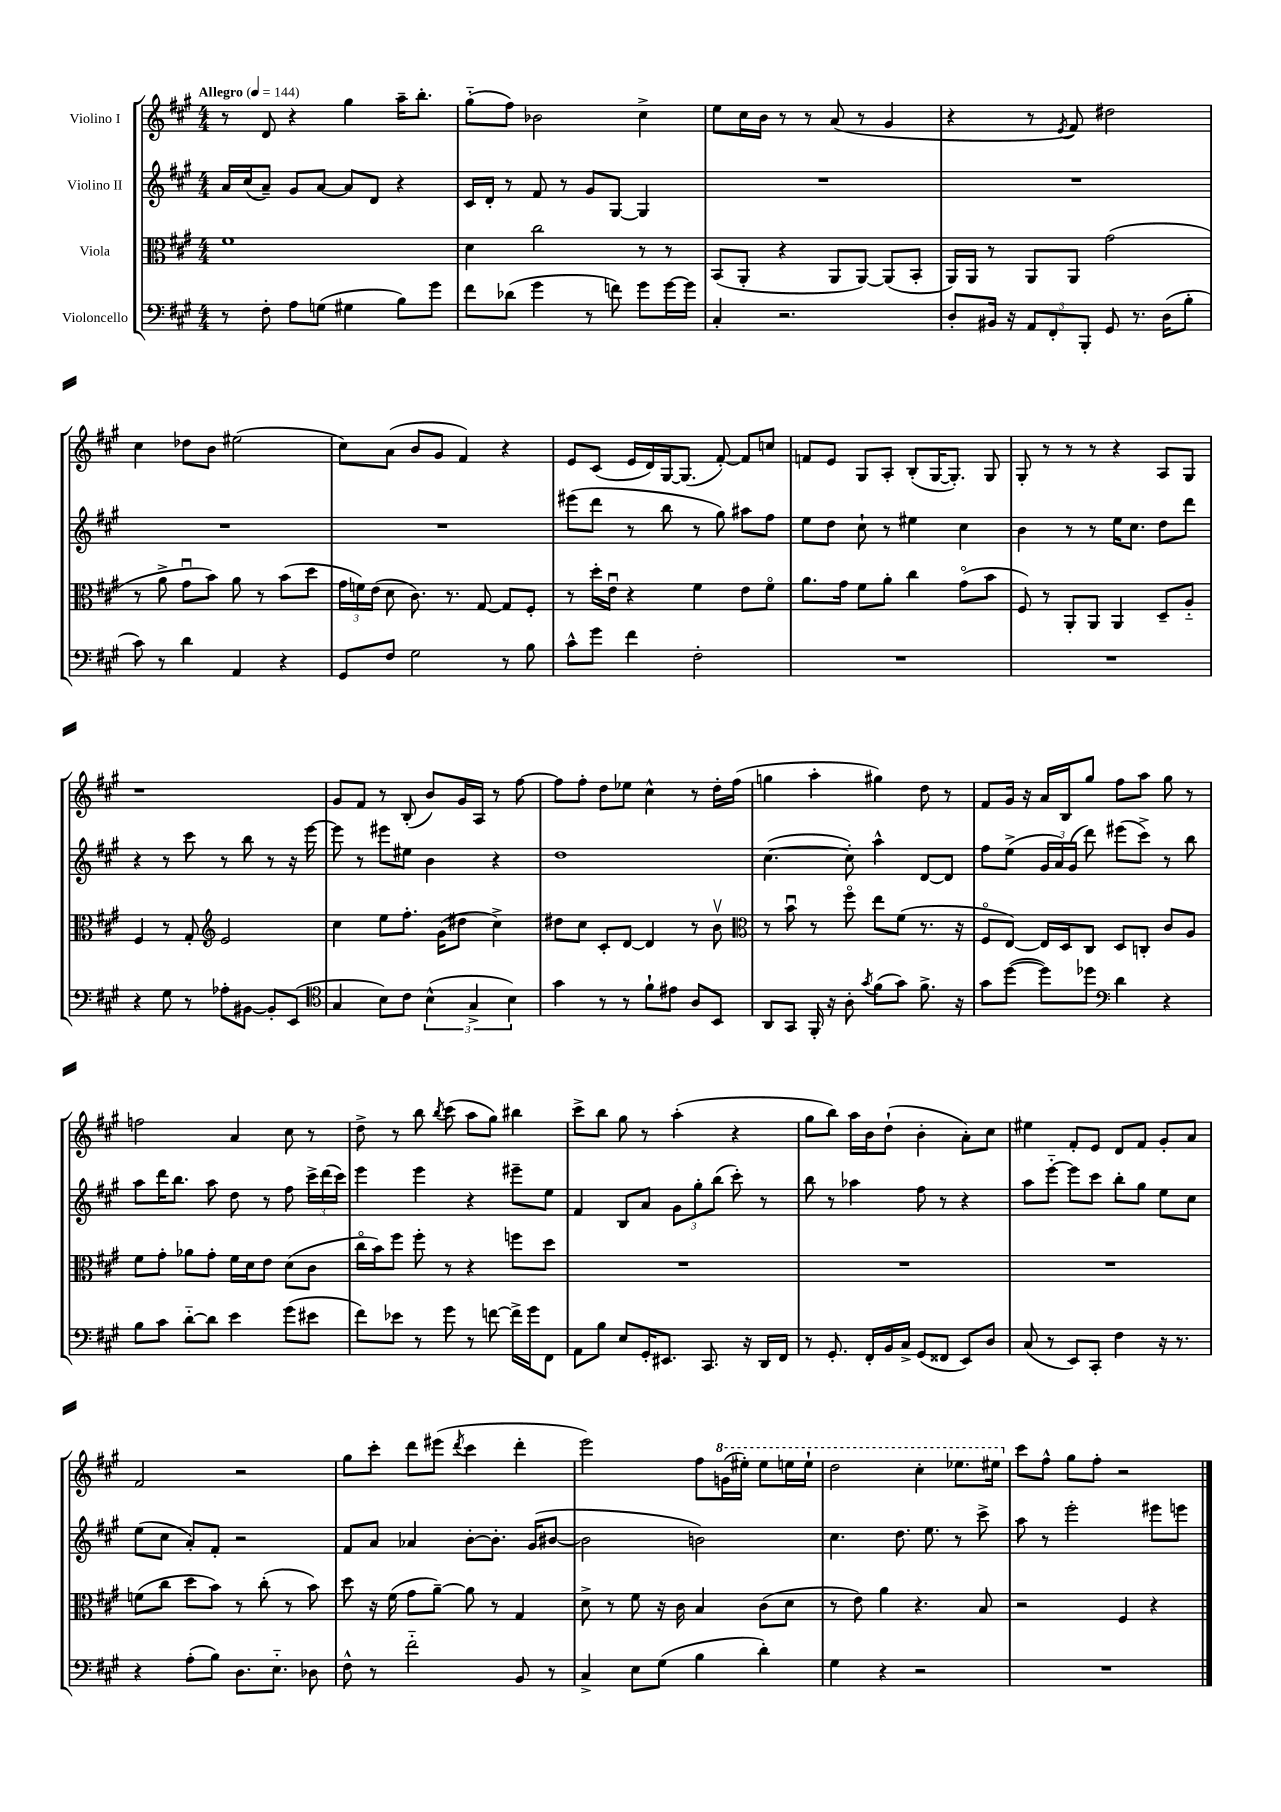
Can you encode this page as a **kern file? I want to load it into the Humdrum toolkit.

**kern	**kern	**kern	**kern
*part4	*part3	*part2	*part1
*staff4	*staff3	*staff2	*staff1
*I"Violoncello	*I"Viola	*I"Violino II	*I"Violino I
*clefF4	*clefC3	*clefG2	*clefG2
*k[f#c#g#]	*k[f#c#g#]	*k[f#c#g#]	*k[f#c#g#]
*M4/4	*M4/4	*M4/4	*M4/4
*MM144	*MM144	*MM144	*MM144
=1	=1	=1	=1
!	!	!	!LO:TX:a:B:t=Allegro
8r	1f#	16a/LL	8r
.	.	(16cc#/J	.
8F#'\	.	8a~/J)	8d/
8A\L	.	8g#/L	4r
(8Gn\J	.	[8a/J	.
4G#X\	.	8a/L]	4gg#\
.	.	8d/J	.
8B\L)	.	4r	16aa~\KL
.	.	.	8.bb'\J
8g#\J	.	.	.
=2	=2	=2	=2
8f#\L	4d\	16c#/LL	(8gg#\L
.	.	16d'/JJ	.
(8d-X\J	.	8r	8ff#\J)
4g#\	2cc#\	8f#/	2b-X\
.	.	8r	.
8r	.	8g#/L	.
8fn\)	.	[8G#/J	.
8g#\L	8r	4G#/]	4cc#^\
[16g#\L	8r	.	.
16g#\JJ]	.	.	.
=3	=3	=3	=3
4C#'/	(8BB/L	1r	8ee\L
.	8AA'/J	.	16cc#\L
.	.	.	16b\JJ
2.r	4r	.	8r
.	.	.	8r
.	8AA/L	.	(8a/
.	[8AA/J)	.	8r
.	(8AA/L]	.	4g#/
.	8BB'/J	.	.
=4	=4	=4	=4
8D'/L	16AA/LL)	1r	4r
.	16AA/JJ	.	.
16BB#X/Jk	8r	.	.
16r	.	.	.
12AA/L	8AA/L	.	8r
12FF#'/	.	.	.
.	.	.	8qe/
.	8AA/J	.	8f#/)
12BBB'/J	.	.	.
8GG#/	(2g#\	.	2dd#X\
8.r	.	.	.
(16D\KL	.	.	.
8B'\J	.	.	.
!!LO:LB:g=z
=5	=5	=5	=5
8c#\)	8r	1r	4cc#\
8r	8a^\	.	.
4d\	8g#u\L	.	8dd-X\L
.	8b\J)	.	8b\J
4AA/	8a\	.	(2ee#X\
.	8r	.	.
4r	(8b\L	.	.
.	8dd\J	.	.
=6	=6	=6	=6
8GG#/L	24g#\LL	1r	8cc#\L)
.	24fn\)	.	.
.	(24e\JJ	.	.
8F#/J	8d\	.	(8a\J
2G#\	8.c#\)	.	8b/L
.	.	.	8g#/J
.	8.r	.	.
.	.	.	4f#/)
.	[8G#/	.	.
8r	8G#/L]	.	4r
8B\	8F#'/J	.	.
=7	=7	=7	=7
8c#^^\L	8r	(8eee#X\L	8e/L
8g#\J	16dd'\LL	8ddd\J	(8c#/J
.	16eu\JJ	.	.
4f#\	4r	8r	16e/LL
.	.	.	16d/)
.	.	8bb\	[16G#/J
.	.	.	(8.G#/J]
2F#'\	4f#\	8r	.
.	.	8gg#\)	[8f#'/)
.	8e\L	8aa#X\L	8f#/L]
.	8f#\J	8ff#\J	8ccn/J
=8	=8	=8	=8
1r	8.a\L	8ee\L	8fn/L
.	.	8dd\J	8e/J
.	16g#\Jk	.	.
.	8f#\L	8cc#`\	8G#/L
.	8a'\J	8r	8A'/J
.	4cc#\	4ee#X\	(8B'/L
.	.	.	[16G#/K
.	.	.	8.G#'/J])
.	(8g#\L	4cc#\	.
.	8b\J	.	8G#/
=9	=9	=9	=9
1r	8F#/)	4b\	8G#'/
.	8r	.	8r
.	8AA'/L	8r	8r
.	8AA/J	8r	8r
.	4AA/	16ee\KL	4r
.	.	8.cc#\J	.
.	8D~/L	8dd\L	8A/L
.	8A/J	8ddd\J	8G#/J
!!LO:LB:g=z
=10	=10	=10	=10
4r	4F#/	4r	1r
8G#\	8r	8r	.
8r	8G#'/	8ccc#\	.
*	*clefG2	*	*
8A-X'\L	2e/	8r	.
[8BB#X\J	.	8bb\	.
8BB#'/L]	.	8r	.
(8EE/J	.	16r	.
.	.	[16eee\	.
=11	=11	=11	=11
*clefC4	*	*	*
4G#/	4cc#\	8eee\]	8g#/L
.	.	8r	8f#/J
8B\L)	8ee\L	8eee#X\L	8r
8c#\J	8.ff#'\J	8ee#X\J	(8B'/
(6B^^\	.	4b\	8b/L)
.	(16g#\KL	.	.
.	8dd#X\J	.	16g#/L
6G#^/	.	.	.
.	.	.	16A/JJ
.	4cc#^\)	4r	8r
6B\)	.	.	.
.	.	.	[8ff#\
=12	=12	=12	=12
4g#\	8dd#X\L	1dd	8ff#\L]
.	8cc#\J	.	8ff#'\J
8r	8c#'/L	.	8dd\L
8r	[8d/J	.	8ee-X\J
8f#`\L	4d/]	.	4cc#^^\
8e#X\J	.	.	.
8A/L	8r	.	8r
8BB/J	8bv\	.	16dd'\LL
.	.	.	(16ff#\JJ
=13	=13	=13	=13
*	*clefC3	*	*
8AA/L	8r	([4.cc#\	4ggn\
8GG#/J	8bu\	.	.
16FF#'/	8r	.	4aa'\
16r	.	.	.
8A'\	8ff#\	8cc#'\])	.
8qg#/	.	.	.
(8f#\L	8ee\L	4aa^^\	4gg#X\)
8g#\J)	(8f#\J	.	.
8.f#^\	8.r	[8d/L	8dd\
.	.	8d/J]	8r
16r	16r	.	.
=14	=14	=14	=14
8g#\L	8F#/L	8ff#\L	8f#/L
([8dd\J	[8E/J)	(8ee^\J	16g#/Jk
.	.	.	16r
8dd\L])	16E/LL]	24g#/LL	16a/LL
.	.	24a/)	.
.	16D/J	.	16B/J
.	.	(24g#/JJ	.
8dd-X\J	8C#/J	8ddd\)	8gg#/J
*clefF4	*	*	*
4d\	8D/L	(8eee#X\L	8ff#\L
.	8Cn'/J	8ccc#^\J)	8aa\J
4r	8c#/L	8r	8gg#\
.	8A/J	8bb\	8r
!!LO:LB:g=z
=15	=15	=15	=15
8B\L	8f#\L	8aa\L	2ffn\
8c#\J	8g#'\J	16ddd\K	.
.	.	8.bb\J	.
[8d\L	8a-X\L	.	.
8d\J]	8g#'\J	8aa\	.
4e\	16f#\LL	8dd\	4a/
.	16d\J	.	.
.	8e\J	8r	.
(8g#\L	(8d\L	8ff#\	8cc#\
8e#X\J	8c#\J	24ccc#^\LL	8r
.	.	(24ddd\	.
.	.	24ccc#\JJ)	.
=16	=16	=16	=16
8f#\L)	16cc#\LL	4eee\	8dd^\
.	16b\J)	.	.
8e-X\J	8ff#\J	.	8r
8r	8ff#'\	4eee\	8bb\
.	.	.	8qbb/
8g#\	8r	.	(8ccc#\
8r	4r	4r	8aa\L
[8fn\	.	.	8gg#\J)
16f^\LL]	8ffn\L	8eee#X~\L	4bb#X\
16g#\J	.	.	.
8FF#\J	8dd\J	8ee\J	.
=17	=17	=17	=17
8AA\L	1r	4f#/	8ccc#^\L
8B\J	.	.	8bb\J
8E/L	.	8B/L	8gg#\
16GG#'/K	.	8a/J	8r
8.EE#X/J	.	.	.
.	.	12g#\L	(4aa'\
.	.	12gg#'\	.
8.CC#/	.	.	.
.	.	(12bb\J	.
.	.	8ccc#'\)	4r
16r	.	.	.
16DD/LL	.	8r	.
16FF#/JJ	.	.	.
=18	=18	=18	=18
8r	1r	8bb\	8gg#\L
8.GG#'/	.	8r	8bb\J)
.	.	4aa-X\	16aa\LL
16FF#'/LL	.	.	16b\J
16BB/	.	.	(8dd`\J
16C#^/JJ	.	.	.
(8GG#/L	.	8ff#\	4b'\
8FF##X/J	.	8r	.
8EE/L)	.	4r	8a'\L)
8D/J	.	.	8cc#\J
=19	=19	=19	=19
(8C#/	1r	8aa\L	4ee#X\
8r	.	[8eee\J	.
8EE/L)	.	8eee\L]	8f#'/L
8CC#'/J	.	8ccc#\J	8e/J
4F#\	.	8bb'\L	8d/L
.	.	8gg#\J	8f#/J
16r	.	8ee\L	8g#'/L
8.r	.	.	.
.	.	8cc#\J	8a/J
!!LO:LB:g=z
=20	=20	=20	=20
4r	(8fn\L	(8ee\L	2f#/
.	8cc#\J	8cc#\J	.
(8A'\L	8dd\L	8a'/L)	.
8B\J)	8b\J)	8f#'/J	.
8.D\L	8r	2r	2r
.	(8cc#'\	.	.
8.E\J	.	.	.
.	8r	.	.
8D-X\	8b\)	.	.
=21	=21	=21	=21
8F#^^\	8dd\	8f#/L	8gg#\L
8r	16r	8a/J	8ccc#'\J
.	(16f#\	.	.
2f#\	8g#\L	4a-X/	8ddd\L
.	[8a~\J)	.	(8eee#X\J
.	.	.	8qddd/
.	8a\]	[8b'\L	4ccc#\
.	8r	8.b'\J]	.
8BB/	4G#/	.	4ddd'\
.	.	(16g#/KL	.
8r	.	[8b#X/J	.
=22	=22	=22	=22
4C#^/	8d^\	2b#\]	2eee\)
.	8r	.	.
8E\L	8f#\	.	.
(8G#\J	16r	.	.
.	16c#\	.	.
4B\	4B/	2bn\)	8ff#\L
*	*	*	*8va
.	.	.	(16ggn\L
.	.	.	16eee#X'\JJ)
4d'\)	(8c#\L	.	8eee#\L
.	8d\J	.	16eeen\L
.	.	.	16eee`\JJ
=23	=23	=23	=23
4G#\	8r	4.cc#\	2ddd\
.	8e\)	.	.
4r	4a\	.	.
.	.	8.dd\	.
2r	4.r	.	4ccc#'\
.	.	8.ee\	.
.	.	8r	8.eee-X\L
.	8B/	8ccc#^\	.
.	.	.	16eee#X\Jk
=24	=24	=24	=24
*	*	*	*X8va
1r	2r	8aa\	8ccc#\L
.	.	8r	8ff#^^\J
.	.	2eee'\	8gg#\L
.	.	.	8ff#'\J
.	4F#/	.	2r
.	4r	8eee#X\L	.
.	.	8eeen\J	.
==	==	==	==
*-	*-	*-	*-
